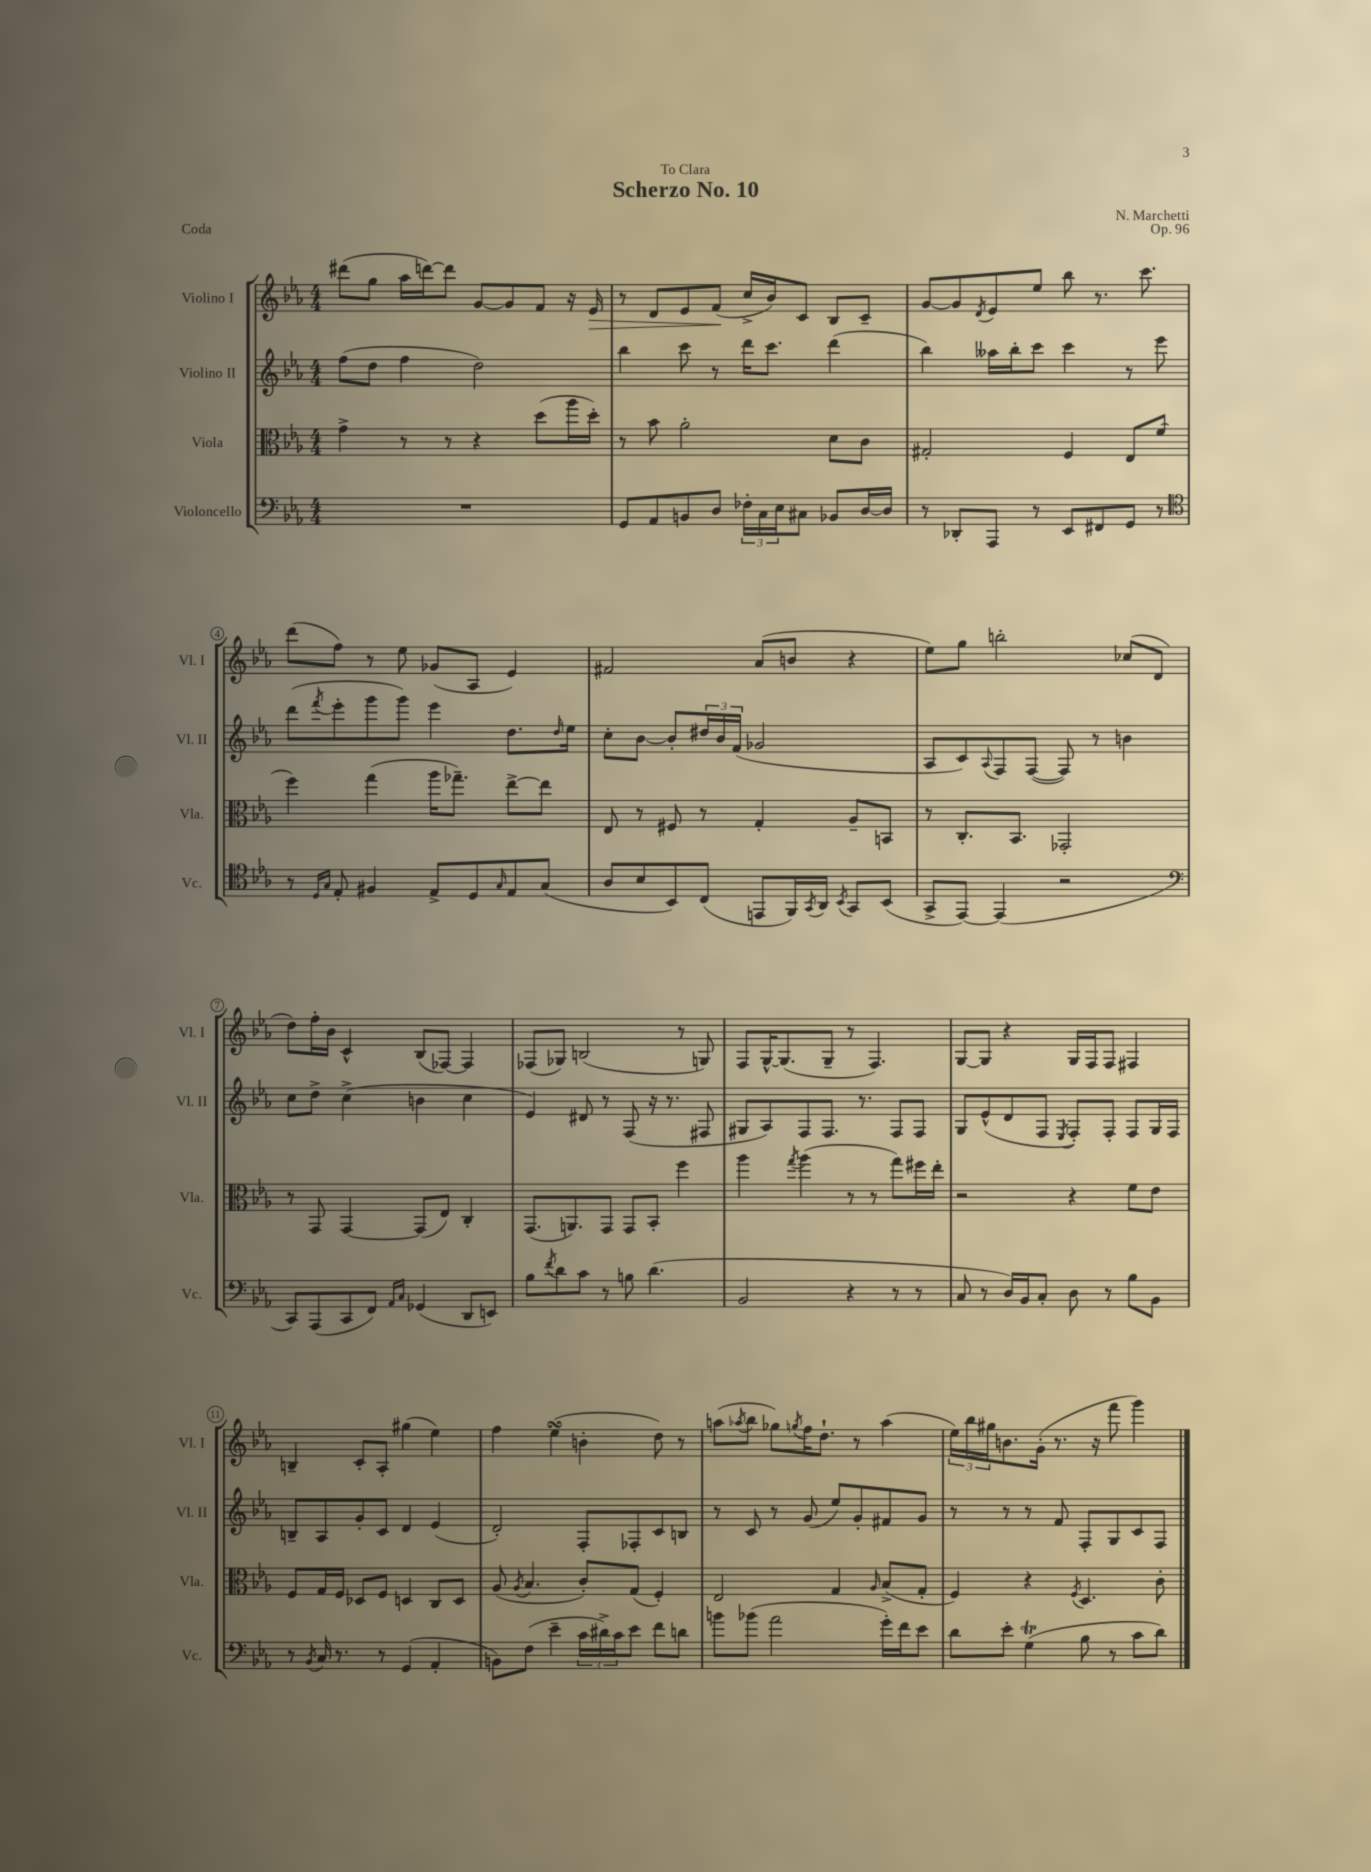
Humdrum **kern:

**kern	**kern	**kern	**kern
*staff4	*staff3	*staff2	*staff1
*clefF4	*clefC3	*clefG2	*clefG2
*k[b-e-a-]	*k[b-e-a-]	*k[b-e-a-]	*k[b-e-a-]
*M4/4	*M4/4	*M4/4	*M4/4
1r	4g^	(8ff	(8ddd#
.	.	8dd	8gg
.	8r	4ff	16aa-
.	.	.	[16ddd)
.	8r	.	8ddd]
.	4r	2dd)	[8g
.	.	.	8g]
.	(8dd	.	8f
.	16aa-	.	16r
.	16dd')	.	16e-
=	=	=	=
8GG	8r	4bb-	8r
8AA-	8b-	.	8d
8BB	2a-'	8ccc	8e-
8D	.	8r	(8f
24F-'	.	16ddd	16cc^
24C	.	.	.
.	.	8.ccc	16b-)
24E-	.	.	.
8C#	.	.	8c
8BB-	8d	(4ddd	8B-
[16D	8c	.	8c~
16D]	.	.	.
=	=	=	=
8r	2G#'	4bb-)	[8g
8DD-'	.	.	8g]
.	.	.	8qd
8AAA-	.	16aa--	8e-
.	.	16bb-'	.
8r	.	8ccc	8ee-
8EE-	4F	4ccc	8bb-
8FF#	.	.	8.r
8GG	8E-	8r	.
.	.	.	8.ccc
8r	(8f	8eee-	.
=	=	=	=
*clefC4	*	*	*
8r	4ff)	(8ddd	(8ddd
16qqD	.	.	.
16qqG	.	8qfff	.
8E-'	.	8eee-'	8ff)
4F#	(4gg	8ggg	8r
.	.	8ggg)	8ee-
8E-^	16aa-	4eee-	(8g-
.	8.gg-~)	.	.
8D	.	.	8A-
16qqG	.	.	.
8E-	[8ee-^	8.dd	4e-)
(8G	8ee-]	.	.
.	.	16qqdd	.
.	.	16ee-	.
=	=	=	=
8A-	8E-	8cc'	2f#
8B-	8r	[8b-	.
8BB-)	8F#	8b-']	.
(8C	8r	24dd#	.
.	.	24b-	.
.	.	(24f	.
8EE	4G'	2g-	(8a-
16FF)	.	.	8b
8qGG	.	.	.
16AA-	.	.	.
8qBB-	.	.	.
8GG	8A-~	.	4r
(8BB-	8BB	.	.
=	=	=	=
8GG^	8r	8A-	8ee-)
[8EE-)	8.C'	8c)	8gg
.	.	8qqA-	.
(4EE-]	.	8F	2bb'
.	8.BB-	.	.
.	.	([8F	.
2r	2GG-'	8F])	.
.	.	8r	.
.	.	4b	(8cc-
.	.	.	8d
=	=	=	=
*clefF4	*	*	*
8CC)	8r	8cc	8dd)
(8AAA-	8GG	8dd^	16ff'
.	.	.	16b-
8CC	[4GG	(4cc^	4c^^
8FF)	.	.	.
16qqAA-	.	.	.
16qqC	.	.	.
(4GG-	(8GG]	4b	(8B-
.	8E-)	.	[8F-)
8DD	4C'	4cc	4F-]
8EE)	.	.	.
=	=	=	=
8B-	(8.GG	4e-)	(8F-
8qf	.	.	.
8d	.	.	8G-)
.	8.AA)	.	.
8c	.	8d#	(2B
8r	8GG	8r	.
8B	8GG	(8F	.
(4.d	8BB-'	16r	.
.	.	8.r	.
.	4ff	.	8r
.	.	8F#	8G)
=	=	=	=
2BB-	4aa-	8G#	8F
.	.	8A-)	[16G^^
.	.	.	(8.G]
.	8qgg	.	.
.	(4aa-	8F	.
.	.	8.F	8G~
4r	8r	.	8r
.	.	8.r	.
.	8r	.	4.F)
8r	8gg)	8F	.
8r	16ff#	8F	.
.	16ee-'	.	.
=	=	=	=
8C	2r	8G	[8G
8r	.	(8e-^^	8G]
16D)	.	8d	4r
16BB-	.	.	.
8C'	.	8F	.
.	.	8qE-	.
8D	4r	8F')	16G
.	.	.	16F
8r	.	8F'	8F
8B-	8f	8F	4F#
8BB-	8e-	16G	.
.	.	16F	.
=	=	=	=
8r	8F	8B~	4B~
8qBB-	.	.	.
16C	16G	8A-	.
8.r	16F	.	.
.	8D-	8g'	8c'
8r	8F	8c	8A-'
(4GG	4D	4d	(4gg#
4AA-'	8C	(4e-	4ee-)
.	8D	.	.
=	=	=	=
8BB)	(8A-	2d')	4ff
.	8qA-	.	.
(8F	4.B-	.	.
4e-~	.	.	(4ee-
24c	8c')	8F'	4b'
24d#^)	.	.	.
24c	.	.	.
8e-	(8G	8F-'	.
8f	4F')	8c	8dd)
8d	.	8B	8r
=	=	=	=
8b	2E-	8r	(8aa
.	.	.	8qaa-
(8b-	.	8c	8bb-
2a-	.	8r	8gg-)
.	.	.	8qgg
.	.	(8g	16ff
.	.	.	8.dd`
.	4G	8ee-)	.
.	.	8g'	8r
.	16qqA-	.	.
16g')	(8B-^	8f#	(4aa-
16f	.	.	.
8e-	8G'	8g	.
=	=	=	=
8d	4F)	8r	24ee-)
.	.	.	24bb-
.	.	.	24gg#
8e-'	.	8r	8.b
(4G	4r	8r	.
.	.	.	(16g'
.	.	8f	8.r
.	8qF	.	.
8B-	4.D	8F'	.
.	.	.	16r
8r	.	8G	8fff
8c	.	8c	4ggg)
8d)	8c'	8F	.
==	==	==	==
*-	*-	*-	*-
